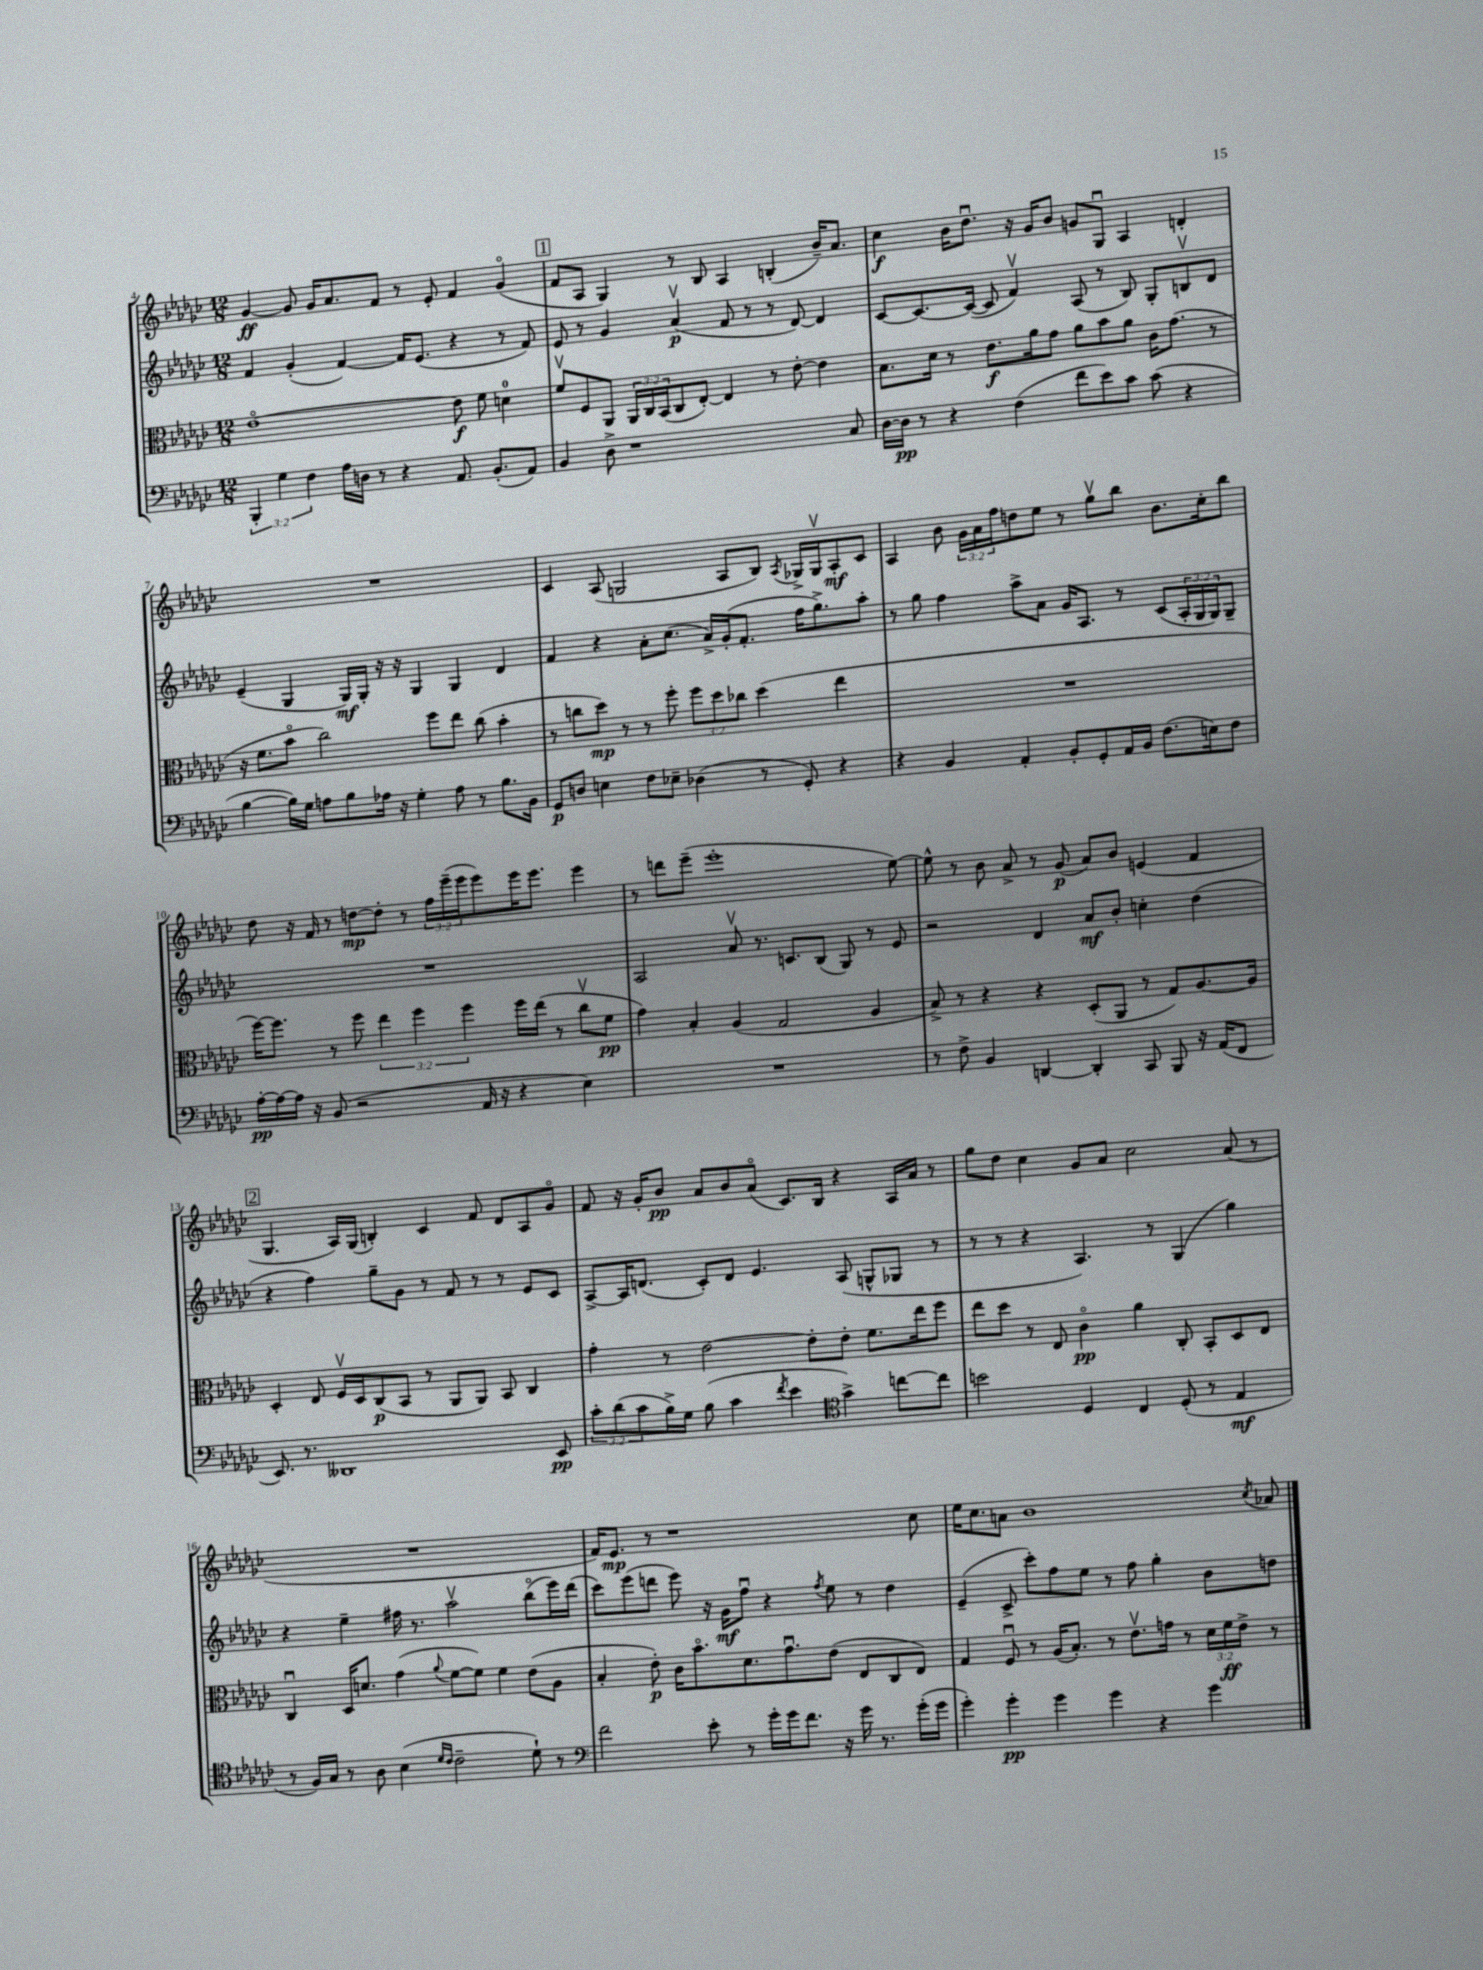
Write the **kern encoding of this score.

**kern	**dynam	**kern	**dynam	**kern	**dynam	**kern	**dynam
*part4	*part4	*part3	*part3	*part2	*part2	*part1	*part1
*staff4	*staff4	*staff3	*staff3	*staff2	*staff2	*staff1	*staff1
*clefF4	*	*clefC3	*	*clefG2	*	*clefG2	*
*k[b-e-a-d-g-c-]	*	*k[b-e-a-d-g-c-]	*	*k[b-e-a-d-g-c-]	*	*k[b-e-a-d-g-c-]	*
*M12/8	*	*M12/8	*	*M12/8	*	*M12/8	*
=4	=4	=4	=4	=4	=4	=4	=4
6BBB-'/	.	[1e-	.	4f/	.	[4g-/	ff
6G-\	.	.	.	.	.	.	.
.	.	.	.	(4g-'/	.	8g-/]	.
6F\	.	.	.	.	.	.	.
.	.	.	.	.	.	16g-/KL	.
.	.	.	.	.	.	8.a-/	.
16A-\LL	.	.	.	[4f/)	.	.	.
16Dn\JJ	.	.	.	.	.	.	.
8r	.	.	.	.	.	8f/J	.
4r	.	.	.	16f/KL]	.	8r	.
.	.	.	.	(8.e-/J	.	.	.
.	.	.	.	.	.	8e-'/	.
8.AA-/	.	8e-\]	f	4r	.	4f/	.
.	.	8f\	.	.	.	.	.
(8.BB-'/L	.	.	.	.	.	.	.
.	.	4dn\	.	8r	.	(4g-/	.
8AA-/J)	.	.	.	8f/)	.	.	.
!!LO:REH:place=s1:t=1
=5	=5	=5	=5	=5	=5	=5	=5
4BB-/	.	8fv/L	.	8e-/	.	8f/L	.
.	.	8F/	.	8r	.	8A-/J	.
8D-^\	.	8AA-/J	.	4g-/	.	4G-/)	.
1r	.	24AA-/LL	.	.	.	.	.
.	.	24C-/	.	.	.	.	.
.	.	(24BB-/J	.	.	.	.	.
.	.	8C-/	.	(4a-v/	p	8r	.
.	.	[8E-'/J)	.	.	.	8B-/	.
.	.	4E-/]	.	8f/	.	4A-/	.
.	.	.	.	8r	.	.	.
.	.	8r	.	8r	.	(4Bn'/	.
.	.	[8e-'\	.	[8d-/)	.	.	.
.	.	4e-\]	.	4d-/]	.	16b-~/KL)	.
.	.	.	.	.	.	8.a-/J	.
8C-/	.	.	.	.	.	.	.
=6	=6	=6	=6	=6	=6	=6	=6
[16D-\LL	.	8.B-\L	.	[8c-/L	.	4cc-\	f
16D-\JJ]	pp	.	.	.	.	.	.
8r	.	.	.	8.c-/_	.	.	.
.	.	16d-\Jk	.	.	.	.	.
4r	.	8r	.	.	.	16b-\KL	.
.	.	.	.	(16c-/Jk_	.	8.dd-u\J	.
.	.	8.e-\L	f	8c-/]	.	.	.
(4F\	.	.	.	4fv/)	.	16r	.
.	.	16a-\k	.	.	.	16g-/KL	.
.	.	8g-\J	.	.	.	8b-/J	.
8f\L	.	8a-\L	.	(8A-/	.	8gn/L	.
8e-\)	.	8b-\	.	8r	.	8G-u/J	.
8c-\J	.	8a-\J	.	8B-/)	.	4A-/	.
(8c-\	.	16c-\KL	.	8G-'/L	.	.	.
.	.	(8.g-\J	.	.	.	.	.
4r	.	.	.	8Bnv/	.	4dn'/	.
.	.	8r	.	8d-/J	.	.	.
!!LO:LB:g=z
=7	=7	=7	=7	=7	=7	=7	=7
[4B-\	.	16r	.	(4e-~/	.	1.r	.
.	.	8.f\L	.	.	.	.	.
16B-\LL])	.	8b-\J	.	4G-/	.	.	.
16G-\JJ	.	.	.	.	.	.	.
8An\L	.	2cc-\)	.	.	.	.	.
8B-\	.	.	.	16G-/LL)	mf	.	.
.	.	.	.	16G-'/JJ	.	.	.
16A-X\Jk	.	.	.	16r	.	.	.
16r	.	.	.	16r	.	.	.
4G-'\	.	.	.	4G-/	.	.	.
.	.	8ff\L	.	.	.	.	.
8A-\	.	8ee-\J	.	4G-/	.	.	.
8r	.	(8cc-\	.	.	.	.	.
8.B-\L	.	4b-'\	.	4d-/	.	.	.
16BB-\Jk	.	.	.	.	.	.	.
=8	=8	=8	=8	=8	=8	=8	=8
8GG-/L	p	8r	.	4f/	.	4c-/	.
8Dn/J	.	8ccn\L	.	.	.	.	.
4En\	.	8dd-\J)	mp	4r	.	(8A-/	.
.	.	8r	.	.	.	2Gn/	.
8F\L	.	8r	.	8a-'\L	.	.	.
8E-X~\J	.	8ff'\	.	(8.cc-\J	.	.	.
(4D-X\	.	12ff\L	.	.	.	.	.
.	.	.	.	16a-^/LL)	.	.	.
.	.	12dd-\	.	.	.	.	.
.	.	.	.	(16g-'/J	.	8A-/L	.
.	.	12cc-X\J	.	.	.	.	.
.	.	.	.	8.f'/J	.	.	.
8r	.	(4dd-\	.	.	.	8B-/J)	.
.	.	.	.	.	.	8qA-/	.
8GG-'/)	.	.	.	16ff\KL	.	16G-X^/LL	.
.	.	.	.	8.gg-^\)	.	16G-v/J	.
4r	.	4ee-\	.	.	.	8A-'/	mf
.	.	.	.	8aa-'\J	.	8c-/J	.
=9	=9	=9	=9	=9	=9	=9	=9
4r	.	1.r	.	8r	.	4A-/	.
.	.	.	.	8gg-\	.	.	.
4BB-/	.	.	.	4ff\	.	8b-\	.
.	.	.	.	.	.	24g-\LL	.
.	.	.	.	.	.	24a-\	.
.	.	.	.	.	.	24ff\J	.
4AA-'/	.	.	.	8aa-^\L	.	8ddn\	.
.	.	.	.	8a-\J	.	8ee-\J	.
8BB-'/L	.	.	.	16g-/KL	.	8r	.
.	.	.	.	8.A-/J	.	.	.
8GG-'/	.	.	.	.	.	8gg-v\L	.
16AA-/L	.	.	.	8r	.	8bb-\J	.
16BB-/JJ	.	.	.	.	.	.	.
(8.F\L	.	.	.	(8c-/L	.	8.b-\L	.
.	.	.	.	24A-'/L	.	.	.
.	.	.	.	24G-/	.	.	.
16En\k)	.	.	.	.	.	16cc-'\k	.
.	.	.	.	24G-/J)	.	.	.
8F\J	.	.	.	8G-~/J	.	8bb-\J	.
!!LO:LB:g=z
=10	=10	=10	=10	=10	=10	=10	=10
[16A-'\LL	pp	[16ff\KL)	.	1.r	.	8dd-\	.
16A-\_	.	8.ff\J]	.	.	.	.	.
16A-\JJ]	.	.	.	.	.	16r	.
16r	.	.	.	.	.	16f/	.
(8BB-/	.	8r	.	.	.	8r	.
2r	.	8ff\	.	.	.	[8ddn\L	mp
.	.	6ee-\	.	.	.	8dd'\J]	.
.	.	.	.	.	.	8r	.
.	.	6ff\	.	.	.	.	.
.	.	.	.	.	.	24ff\LL	.
.	.	.	.	.	.	(24eee-~\	.
.	.	6ff\	.	.	.	24eee-\J	.
16AA-/	.	.	.	.	.	8eee-\)	.
16r	.	.	.	.	.	.	.
4r	.	16ff\LL	.	.	.	16eee-\K	.
.	.	(16ee-\JJ	.	.	.	8.eee-\J	.
.	.	8r	.	.	.	.	.
4E-\)	.	8cc-v\L	.	.	.	4eee-\	.
.	.	8f\J	pp	.	.	.	.
=11	=11	=11	=11	=11	=11	=11	=11
1.r	.	4g-\)	.	2A-/	.	8r	.
.	.	.	.	.	.	8dddn\L	.
.	.	4B-'/	.	.	.	(8eee-~\J	.
.	.	.	.	.	.	1eee-'	.
.	.	(4A-/	.	8a-v/	.	.	.
.	.	.	.	8.r	.	.	.
.	.	2G-/	.	.	.	.	.
.	.	.	.	8.cn/L	.	.	.
.	.	.	.	(8B-/J	.	.	.
.	.	.	.	8G-/)	.	.	.
.	.	4A-/	.	8r	.	.	.
.	.	.	.	8e-/	.	[8ee-\)	.
=12	=12	=12	=12	=12	=12	=12	=12
8r	.	8B-^/)	.	2r	.	8ee-^^\]	.
8F^\	.	8r	.	.	.	8r	.
4BB-/	.	4r	.	.	.	8b-\	.
.	.	.	.	.	.	8a-^/	.
[4DDn/	.	4r	.	4d-/	.	8r	.
.	.	.	.	.	.	(8g-/	p
4DD'/]	.	(8D-'/L	.	8a-/L	mf	8a-/L)	.
.	.	8AA-/J	.	8b-'/J	.	8b-/J	.
8CC-/	.	8r	.	4ccn'\	.	(4en/	.
8BBB-/	.	8G-/L)	.	.	.	.	.
16r	.	[8.A-/	.	(4dd-\	.	4f/	.
(16AA-/KL	.	.	.	.	.	.	.
8FF/J	.	.	.	.	.	.	.
.	.	16A-/Jk]	.	.	.	.	.
!!LO:LB:g=z
!!LO:REH:place=s1:t=2
=13	=13	=13	=13	=13	=13	=13	=13
8.EE-/)	.	4D-'/	.	4r	.	4.G-/	.
8.r	.	.	.	.	.	.	.
.	.	8E-/	.	4ff\)	.	.	.
1DD--X	.	16Fv/LL	.	.	.	16A-/LL)	.
.	.	16D-/J	.	.	.	(16G-/JJ	.
.	.	(8C-/	p	8gg-~\L	.	4Bn'/)	.
.	.	8BB-/J	.	8g-\J	.	.	.
.	.	8r	.	8r	.	4c-/	.
.	.	8AA-/L	.	8f/	.	.	.
.	.	8AA-/J)	.	8r	.	8f/	.
.	.	8BB-/	.	8r	.	8d-/L	.
.	.	4C-/	.	8e-/L	.	8A-/	.
8EE-/	pp	.	.	8c-/J	.	8g-/J	.
=14	=14	=14	=14	=14	=14	=14	=14
12c-'\L	.	4g-'\	.	[8A-^/L	.	8f/	.
(12d-\	.	.	.	.	.	.	.
.	.	.	.	16A-/K]	.	16r	.
12c-\	.	.	.	.	.	.	.
.	.	.	.	(8.dn/J	.	16g-'/KL	.
16B-^\L)	.	8r	.	.	.	8b-/J	pp
16G-\JJ	.	.	.	.	.	.	.
(8B-\	.	[2e-\	.	8c-'/L)	.	8a-/L	.
4c-\	.	.	.	8d/J	.	8b-/	.
.	.	.	.	4.e-/	.	(8a-/J	.
8qf/	.	.	.	.	.	.	.
4e-\	.	.	.	.	.	8.c-/L)	.
.	.	8e-'\L]	.	.	.	.	.
.	.	.	.	.	.	16B-/Jk	.
*clefC4	*	*	*	*	*	*	*
4g-^\)	.	8e-'\J	.	(8A-/	.	4r	.
.	.	8.f\L	.	8Gn^^/L	.	.	.
[8ccn\L	.	.	.	8G-X/J	.	16A-/LL	.
.	.	16ee-\k	.	.	.	16a-/JJ	.
8cc\J]	.	8ff\J	.	8r	.	8r	.
=15	=15	=15	=15	=15	=15	=15	=15
2bn\	.	8ee-\L	.	8r	.	8gg-\L	.
.	.	8dd-\J	.	8r	.	8dd-\J	.
.	.	8r	.	4r	.	4cc-\	.
.	.	8E-/	.	.	.	.	.
4D-/	.	4c-\	pp	4.A-/)	.	8g-/L	.
.	.	.	.	.	.	8a-/J	.
4C-/	.	4a-\	.	.	.	2cc-\	.
.	.	.	.	8r	.	.	.
(8D-'/	.	8C-'/	.	(4G-/	.	.	.
8r	.	8BB-'/L	.	.	.	.	.
4E-/	mf	8D-/	.	4gg-\)	.	(8a-/	.
.	.	8E-/J	.	.	.	8r	.
!!LO:LB:g=z
=16	=16	=16	=16	=16	=16	=16	=16
8r	.	4C-u/	.	4r	.	1.r	.
16F/LL)	.	.	.	.	.	.	.
16G-/JJ	.	.	.	.	.	.	.
8r	.	16D-/KL	.	4ee-~\	.	.	.
.	.	8.dn/J	.	.	.	.	.
8A-\	.	.	.	.	.	.	.
(4B-\	.	(4g-\	.	16ff#X\	.	.	.
.	.	.	.	8.r	.	.	.
16qqd-/LL	.	.	.	.	.	.	.
16qqc-/JJ	.	8qqa-/	.	.	.	.	.
2c-~\	.	[8f\L	.	2aa-v\	.	.	.
.	.	8f\J])	.	.	.	.	.
.	.	4f\	.	.	.	.	.
8d-`\)	.	(8e-\L	.	(8bb-\L	.	.	.
8r	.	8A-\J	.	16eee-\L)	.	.	.
.	.	.	.	(16ddd-\JJ	.	.	.
=17	=17	=17	=17	=17	=17	=17	=17
*clefF4	*	*	*	*	*	*	*
2f\	.	4B-'/	.	8ccc-\L)	.	16f/KL)	.
.	.	.	.	.	.	8.e-/J	mp
.	.	.	.	(8eee-\	.	.	.
.	.	8e-'\)	p	8dddn\J	.	8r	.
.	.	16c-\KL	.	8eee-\)	.	1r	.
.	.	8.b-\	.	.	.	.	.
8e-'\	.	.	.	16r	.	.	.
.	.	.	.	16g-\KL	mf	.	.
8r	.	8.d-\	.	8ffu\J	.	.	.
16g-'\LL	.	.	.	4r	.	.	.
16g-\J	.	8.g-u\	.	.	.	.	.
8.f\J	.	.	.	.	.	.	.
.	.	.	.	8qff/	.	.	.
.	.	(8e-\J	.	8ee-\	.	.	.
16r	.	.	.	.	.	.	.
16g-\	.	8E-/L	.	8r	.	.	.
8.r	.	.	.	.	.	.	.
.	.	8C-/	.	4dd-\	.	.	.
(16g-'\LL	.	8E-/J)	.	.	.	8cc-\	.
16g-\JJ	.	.	.	.	.	.	.
=18	=18	=18	=18	=18	=18	=18	=18
4g-'\)	.	4G-/	.	(4e-~/	.	16ee-\KL	.
.	.	.	.	.	.	8.cc-\	.
4g-'\	pp	8Fu/	.	8c-^/	.	8an\J	.
.	.	8r	.	8ccc-'\L)	.	1b-	.
4g-\	.	(16A-/KL	.	8ff\	.	.	.
.	.	8.B-'/J)	.	.	.	.	.
.	.	.	.	8ee-\J	.	.	.
4g-\	.	8r	.	8r	.	.	.
.	.	8.e-v\L	.	8ff\	.	.	.
4r	.	.	.	4gg-'\	.	.	.
.	.	16gn\Jk	.	.	.	.	.
.	.	8r	.	.	.	.	.
4g-\	.	24d-\LL	.	8b-\L	.	.	.
.	.	24f\	ff	.	.	.	.
.	.	24e-^\JJ	.	.	.	.	.
.	.	.	.	.	.	8qcc-/	.
.	.	8r	.	8ddn\J	.	8a-X/	.
==	==	==	==	==	==	==	==
*-	*-	*-	*-	*-	*-	*-	*-
